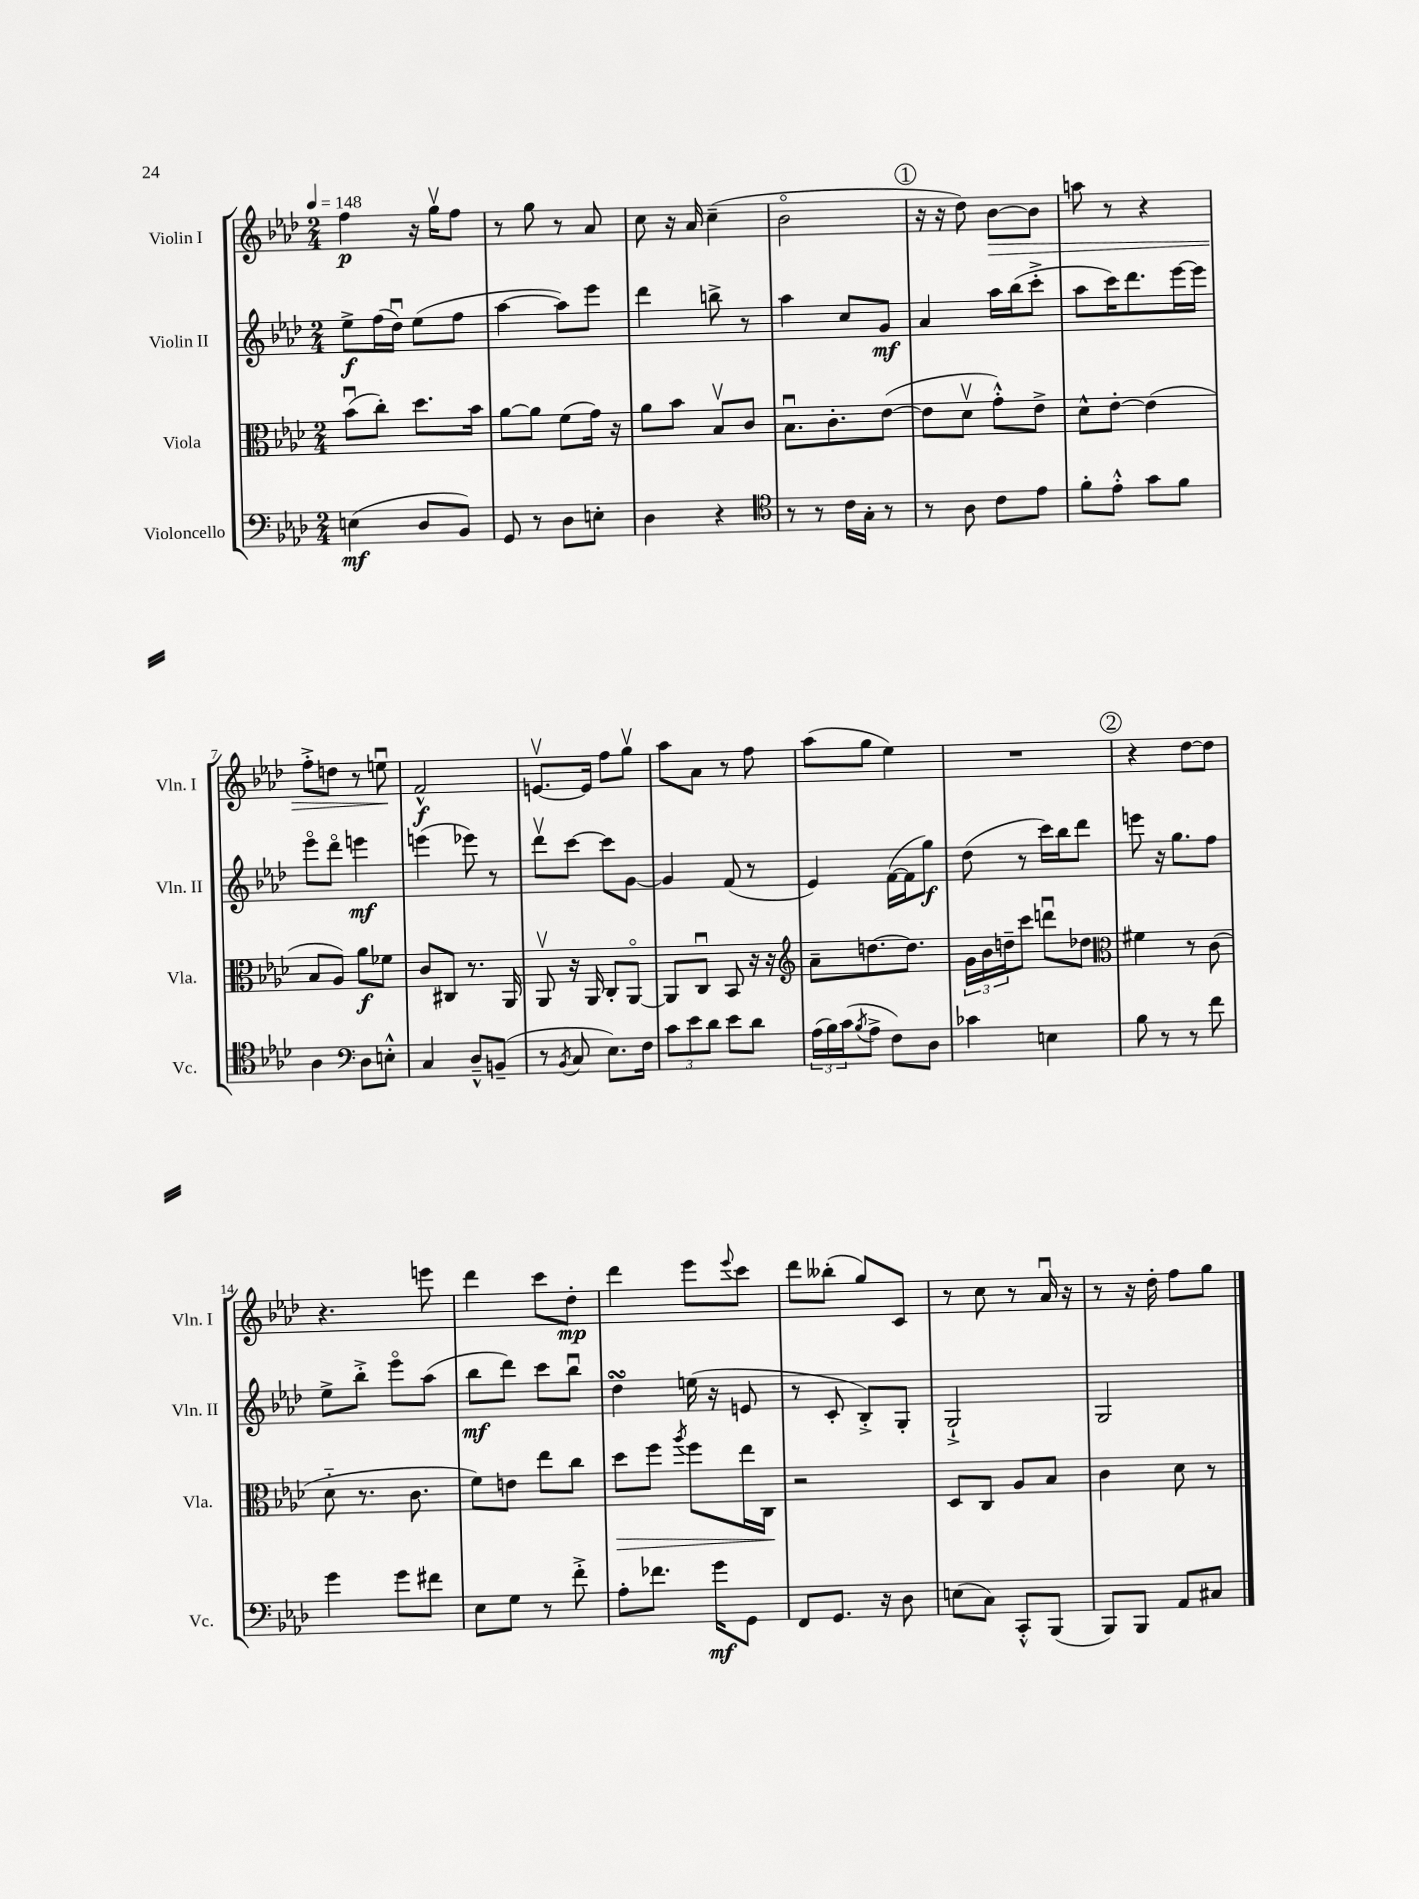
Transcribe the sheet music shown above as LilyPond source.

<<
\new StaffGroup <<
\new Staff = "s0" \with { instrumentName = "Violin I" shortInstrumentName = "Vln. I" } {
    \clef treble \key aes \major \numericTimeSignature \time 2/4 \tempo 4 = 148
    f''4\p r16 g''16\upbow f''8 |
    r8 g''8 r8 aes'8 |
    c''8 r16 aes'16 c''4--( |
    bes'2\flageolet |
    \mark \markup { \circle "1" } r16 r16 des''8) bes'8~\> bes'8 |
    a''8 r8 r4 |
    f''8-.-> d''8 r8 e''8\downbow\! |
    f'2-^\f |
    e'8.~\upbow e'16 f''8 g''8\upbow |
    aes''8 aes'8 r8 f''8 |
    aes''8( g''8 ees''4) |
    R2 |
    \mark \markup { \circle "2" } r4 des''8~ des''8 |
    r4. e'''8 |
    des'''4 c'''8 des''8-.\mp |
    des'''4 ees'''8 \appoggiatura { ees'''8 } c'''8 |
    des'''8 beses''8-.( g''8) c'8 |
    r8 c''8 r8 aes'16\downbow r16 |
    r8 r16 des''16-. f''8 g''8 \bar "|." |
}
\new Staff = "s1" \with { instrumentName = "Violin II" shortInstrumentName = "Vln. II" } {
    \clef treble \key aes \major \numericTimeSignature \time 2/4
    ees''8->\f f''16( des''16\downbow) ees''8( f''8 |
    aes''4~ aes''8) ees'''8 |
    des'''4 b''8-> r8 |
    aes''4 c''8 g'8\mf |
    \mark \markup { \circle "1" } aes'4 aes''16 bes''16( c'''8-.-> |
    aes''8 c'''16) des'''8. ees'''16~ ees'''16 |
    ees'''8\flageolet des'''8\flageolet e'''4\mf |
    e'''4( ees'''8) r8 |
    des'''8\upbow c'''8~ c'''8 g'8~ |
    g'4 f'8( r8 |
    ees'4) f'16~( f'16 g''8\f) |
    des''8( r8 c'''16) bes''16 des'''8 |
    \mark \markup { \circle "2" } e'''8 r16 g''8. f''8 |
    ees''8-> bes''8-.-> ees'''8\flageolet aes''8( |
    bes''8\mf des'''8) c'''8 bes''8\downbow |
    des''4\turn e''16( r16 e'8 |
    r8 c'8-. bes8-.->) g8-. |
    g2-!-> |
    g2 \bar "|." |
}
\new Staff = "s2" \with { instrumentName = "Viola" shortInstrumentName = "Vla." } {
    \clef alto \key aes \major \numericTimeSignature \time 2/4
    bes'8\downbow( c''8-.) des''8. bes'16 |
    aes'8~ aes'8 f'8( g'16) r16 |
    aes'8 bes'8 bes8\upbow c'8 |
    bes8.\downbow c'8.-. ees'8~( |
    \mark \markup { \circle "1" } ees'8 des'8\upbow g'8-.-^) ees'8-> |
    des'8-^ ees'8~-. ees'4( |
    bes8 aes8) aes'8\f fes'8 |
    c'8 cis8 r8. aes,16 |
    aes,8\upbow r16 aes,16 c8-. aes,8~\flageolet |
    aes,8 c8\downbow bes,8 r16 r16 |
    \clef treble aes'8-- d''8.~ d''8. |
    \tuplet 3/2 { g'16 bes'16 d''16-- } c'''8 d'''8\downbow des''8 |
    \mark \markup { \circle "2" } \clef alto fis'4 r8 c'8( |
    des'8-_ r8. c'8. |
    f'8) e'8 ees''8 c''8 |
    des''8\> f''8 \acciaccatura { aes''8 } f''8 ees''16 c16\! |
    r2 |
    des8 c8 aes8 bes8 |
    c'4 des'8 r8 \bar "|." |
}
\new Staff = "s3" \with { instrumentName = "Violoncello" shortInstrumentName = "Vc." } {
    \clef bass \key aes \major \numericTimeSignature \time 2/4
    e4\mf( des8 bes,8) |
    g,8 r8 des8 e8-. |
    des4 r4 |
    \clef tenor r8 r8 c'16 g16-. r8 |
    \mark \markup { \circle "1" } r8 aes8 c'8 ees'8 |
    f'8-. ees'8-.-^ g'8 f'8 |
    aes4 \clef bass des8 e8-.-^ |
    c4 des8---^ b,8--( |
    r8 \acciaccatura { bes,8 } c8 ees8.) f16 |
    \tuplet 3/2 { c'8 ees'8 des'8 } ees'8 des'8 |
    \tuplet 3/2 { aes16( bes16) c'16( } \acciaccatura { bes8 } aes8-> f8) des8 |
    ces'4 e4 |
    \mark \markup { \circle "2" } bes8 r8 r8 f'8 |
    g'4 g'8 fis'8 |
    ees8 g8 r8 f'8-.-> |
    aes8-. fes'8. g'16\mf g,8 |
    f,8 g,8. r16 des8 |
    e8( c8) c,8-.-^ bes,,8( |
    bes,,8) bes,,8 aes,8 cis8 \bar "|." |
}
>>
>>
